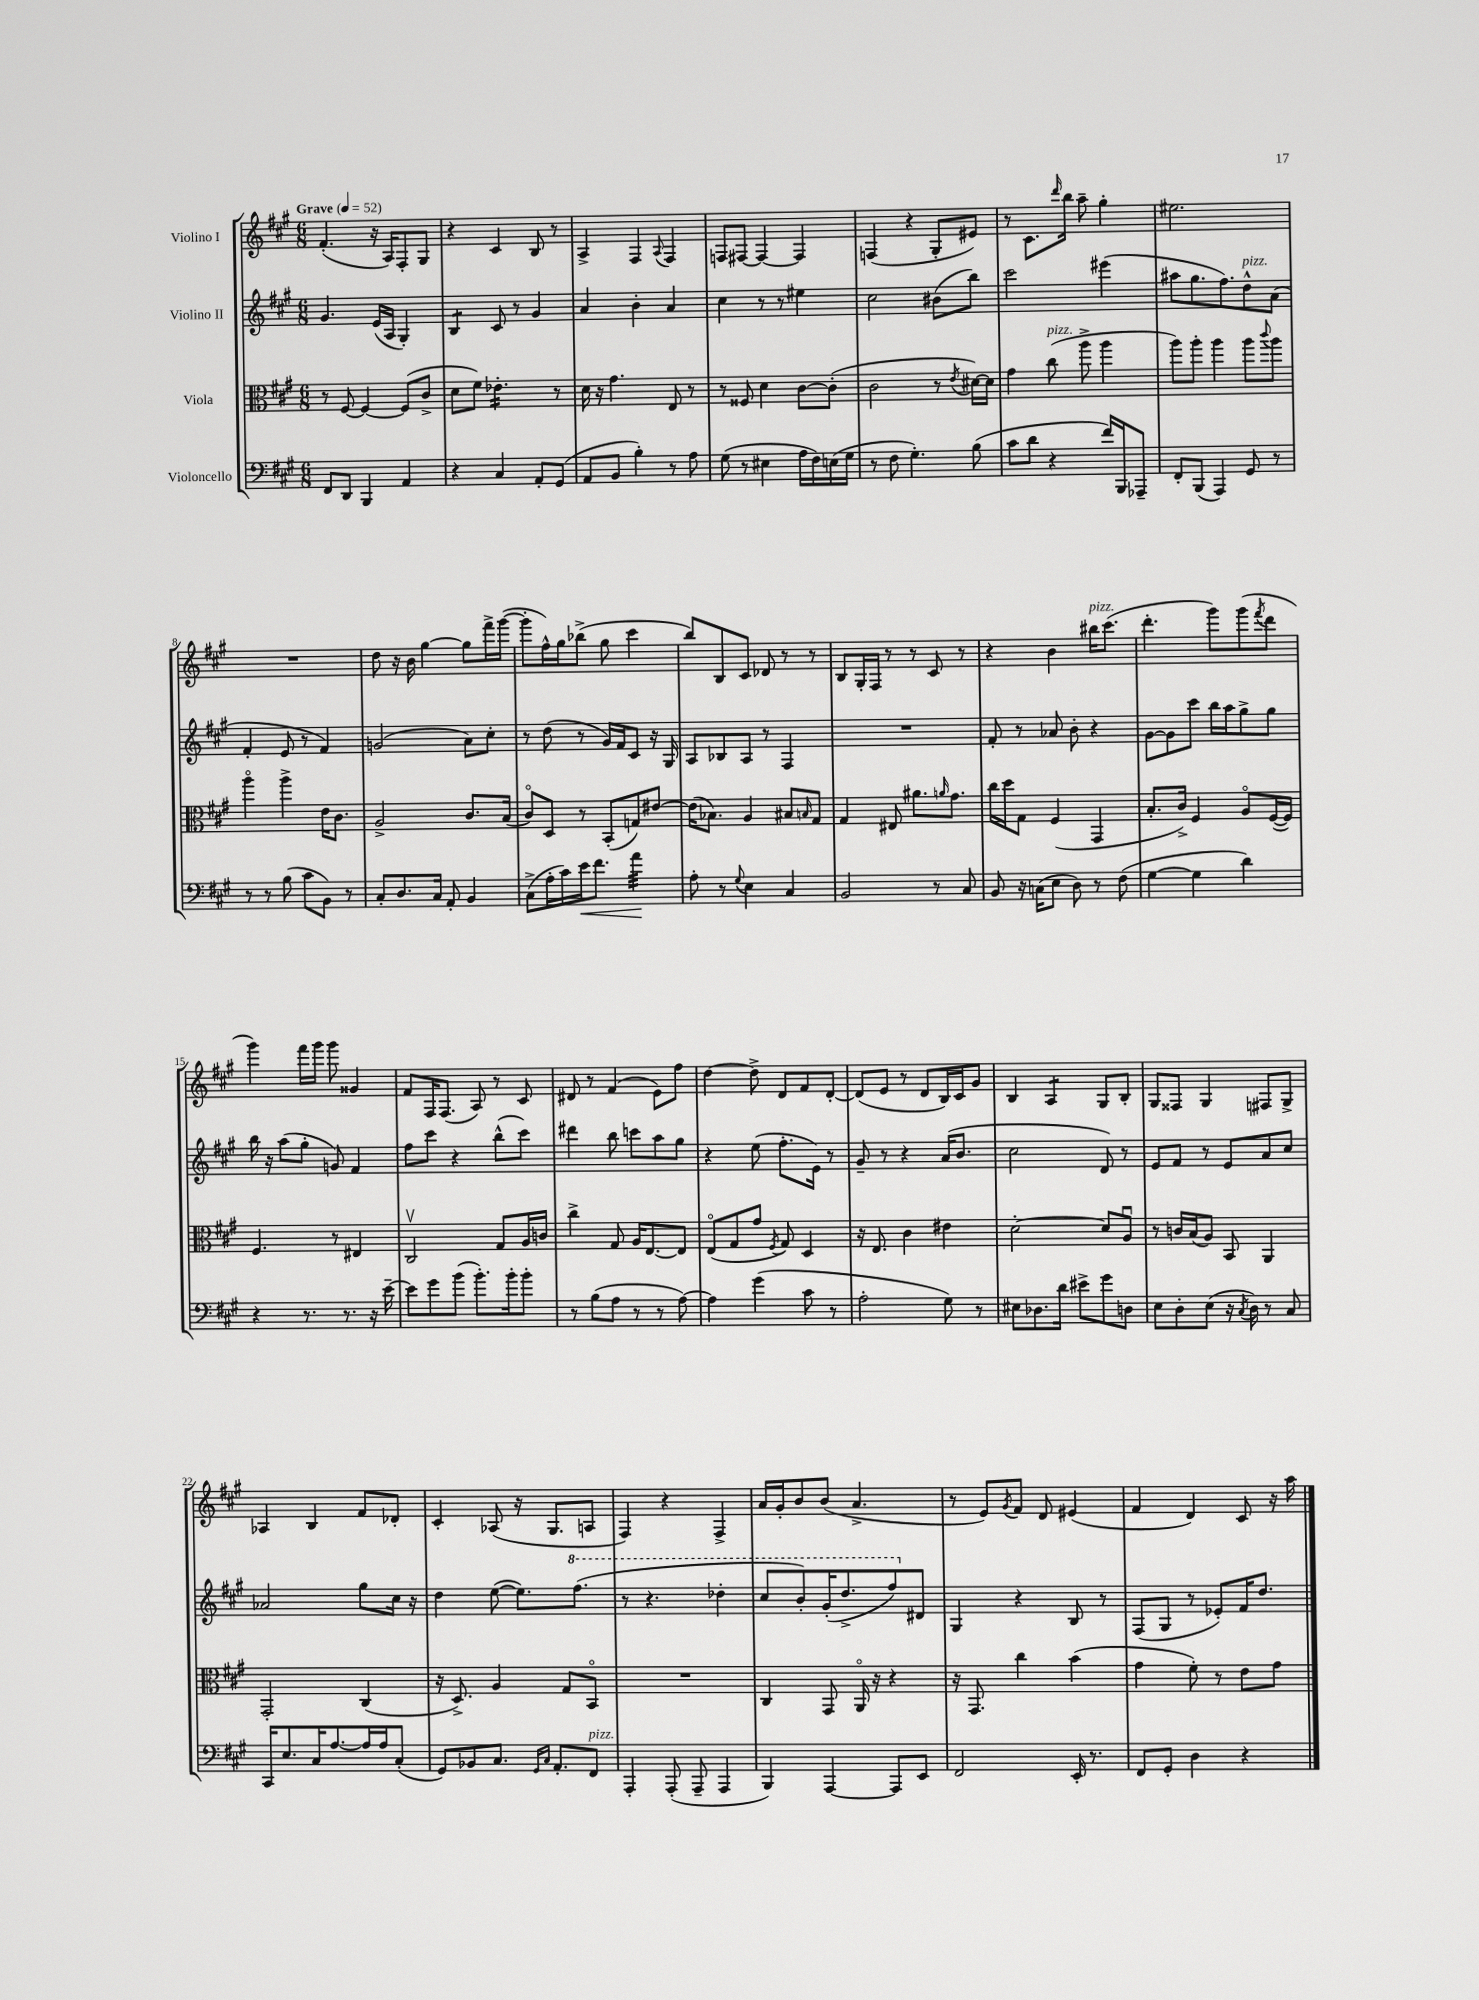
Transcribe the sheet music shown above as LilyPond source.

<<
\new StaffGroup <<
\new Staff = "s0" \with { instrumentName = "Violino I" } {
    \clef treble \key a \major \numericTimeSignature \time 6/8 \tempo "Grave" 4 = 52
    fis'4.-.( r16 a16) fis8-. gis8 |
    r4 cis'4 b8 r8 |
    a4-> fis4 \appoggiatura { a8 } fis4 |
    f8 fis8~ fis4~ fis4 |
    f4( r4 gis8-. eis'8) |
    r8 cis'8. \grace { d'''16 } b''16 a''8-- gis''4-. |
    eis''2. |
    R2. |
    d''8 r16 b'16 gis''4~ gis''8 fis'''16-> gis'''16~( |
    gis'''8-. fis''16-^) gis''16 bes''8->( gis''8 cis'''4 |
    b''8) b8 cis'8 des'8 r8 r8 |
    b8 gis16-. fis16 r8 r8 cis'8 r8 |
    r4 b'4 bis''16^\markup { \italic "pizz." } cis'''8.( |
    d'''4.-. gis'''8) gis'''8( \acciaccatura { fis'''8 } d'''8 |
    gis'''4) fis'''16 gis'''16 gis'''8 gisis'4 |
    fis'8 fis16 fis8.( a8) r8 cis'8 |
    dis'8 r8 fis'4( e'8) fis''8 |
    d''4~ d''8-> d'8 fis'8 d'8~-. |
    d'8( e'8 r8 d'8 b16) cis'16 gis'8 |
    b4 a4:8 gis8 b8-. |
    gis8 fisis8 gis4 fis8 gis8-> |
    aes4 b4 fis'8 des'8-. |
    cis'4-. aes8( r16 gis8. a8 |
    fis4) r4 fis4-> |
    a'16 gis'16-. b'8 b'8( a'4.-> |
    r8 e'8) \acciaccatura { gis'8 } fis'8 d'8 eis'4( |
    fis'4 d'4) cis'8 r16 a''16 \bar "|." |
}
\new Staff = "s1" \with { instrumentName = "Violino II" } {
    \clef treble \key a \major \numericTimeSignature \time 6/8
    gis'4. e'16( a16 gis4-.) |
    b4:8 cis'8 r8 gis'4 |
    a'4 b'4-. a'4 |
    cis''4 r8 r8 eis''4 |
    cis''2 bis'8( b''8) |
    cis'''2 eis'''4( |
    ais''8 gis''8. fis''8.) d''8-^^\markup { \italic "pizz." } a'8( |
    fis'4-. e'8 r8 fis'4) |
    g'2( a'8) cis''8-. |
    r8 d''8( r8 gis'16) fis'16 cis'8 r16 gis16 |
    a8 bes8 a8 r8 fis4 |
    R2. |
    fis'8-. r8 aes'8 b'8-. r4 |
    gis'8~ gis'8 cis'''8 b''16 a''16 gis''8-> gis''8 |
    b''16 r16 a''8( gis''8-. g'8) fis'4 |
    fis''8 cis'''8 r4 b''8-^( cis'''8) |
    dis'''4 b''8 c'''8 a''8 gis''8 |
    r4 e''8( fis''8.-. e'16) r8 |
    gis'8-- r8 r4 a'16( b'8. |
    cis''2 d'8) r8 |
    e'8 fis'8 r8 e'8 a'8 cis''8 |
    aes'2 gis''8 cis''16 r16 |
    d''4 e''8~( e''8.) \ottava #1 fis'''8.( |
    r8 r4. des'''4-. |
    cis'''8 b''8-.) gis''16-.( d'''8.-> fis'''8) \ottava #0 dis'8 |
    gis4 r4 b8 r8 |
    fis8( gis8 r8 ees'8-.) fis'16 d''8. \bar "|." |
}
\new Staff = "s2" \with { instrumentName = "Viola" } {
    \clef alto \key a \major \numericTimeSignature \time 6/8
    r8 fis8~ fis4~ fis8( cis'8-> |
    d'8 fis'8) ees'4.:16-. r8 |
    d'16 r16 gis'4. e8 r8 |
    r8 fisis8 d'4 cis'8~ cis'8-.( |
    cis'2 r8 \acciaccatura { e'8 } dis'16~) dis'16 |
    gis'4 cis''8^\markup { \italic "pizz." }( a''8-> a''4 |
    a''8) a''8-. a''4 a''8 \appoggiatura { cis'''8 } a''8 |
    a''4\flageolet a''4-> e'16 cis'8. |
    a2-> cis'8. b16( |
    cis'8\flageolet) d8 r8 b,8-.( g8) eis'8~ |
    eis'16( bes8.) a4 bis8 \grace { b16 } gis8 |
    gis4 eis8 ais'8. \grace { a'16 } gis'8. |
    cis''16 d''16 gis8 fis4( gis,4 |
    b8.-. cis'16->) fis4 a8\flageolet fis16~( fis16) |
    fis4. r8 eis4 |
    cis2\upbow gis8 a16 c'16 |
    cis''4-> gis8 a16 e8.~ e8 |
    e8\flageolet( gis8 gis'8 \acciaccatura { fis8 } gis8) d4 |
    r16 e8. cis'4 eis'4 |
    d'2~-. d'8 a8\downbow |
    r8 c'16 b16( a8) b,8 a,4 |
    gis,2-. cis4( |
    r16 d8.->) a4 gis8 b,8\flageolet |
    R2. |
    cis4 gis,8 a,16\flageolet r16 r4 |
    r16 gis,8. cis''4 b'4( |
    gis'4 fis'8-.) r8 e'8 gis'8 \bar "|." |
}
\new Staff = "s3" \with { instrumentName = "Violoncello" } {
    \clef bass \key a \major \numericTimeSignature \time 6/8
    fis,8 d,8 b,,4 a,4 |
    r4 cis4 a,8-. gis,8( |
    a,8 b,8 b4-.) r8 a8 |
    gis8( r8 eis4 a16 fis16) e16( gis16 |
    r8 fis8 gis4.-.) b8( |
    cis'8 d'8 r4 fis'16) b,,16 aes,,8-- |
    fis,8-. b,,8( a,,4) gis,8 r8 |
    r8 r8 b8( cis'8 b,8) r8 |
    cis8-. d8. cis16 a,8-. b,4 |
    cis8->( a16-. cis'16) e'16\< fis'8. a'4:32\! |
    a8-. r8 \appoggiatura { gis8 } e4 cis4 |
    b,2 r8 cis8 |
    b,8 r16 c16( e8 d8) r8 fis8( |
    gis4~ gis4 d'4) |
    r4 r8. r8. r16 e'16~-- |
    e'8 gis'8 b'8( b'8.-.) b'16-. b'8-. |
    r8 b8( a8 r8 r8 a8~) |
    a4 gis'4( cis'8 r8 |
    a2-. gis8) r8 |
    eis8 des8. d'16 eis'8-> gis'8 d8 |
    e8 d8-. e8( r16 \acciaccatura { cis8 } d16) r8 cis8 |
    cis,16 e8. cis16 a8.~ a16 a16 cis8-.( |
    gis,8) bes,8 cis8. \grace { gis,16 cis16 } a,8.-. fis,8^\markup { \italic "pizz." } |
    a,,4-. a,,8-.( a,,8-- a,,4 |
    b,,4) a,,4~ a,,8 e,8 |
    fis,2 e,16-. r8. |
    fis,8 gis,8-. d4 r4 \bar "|." |
}
>>
>>
